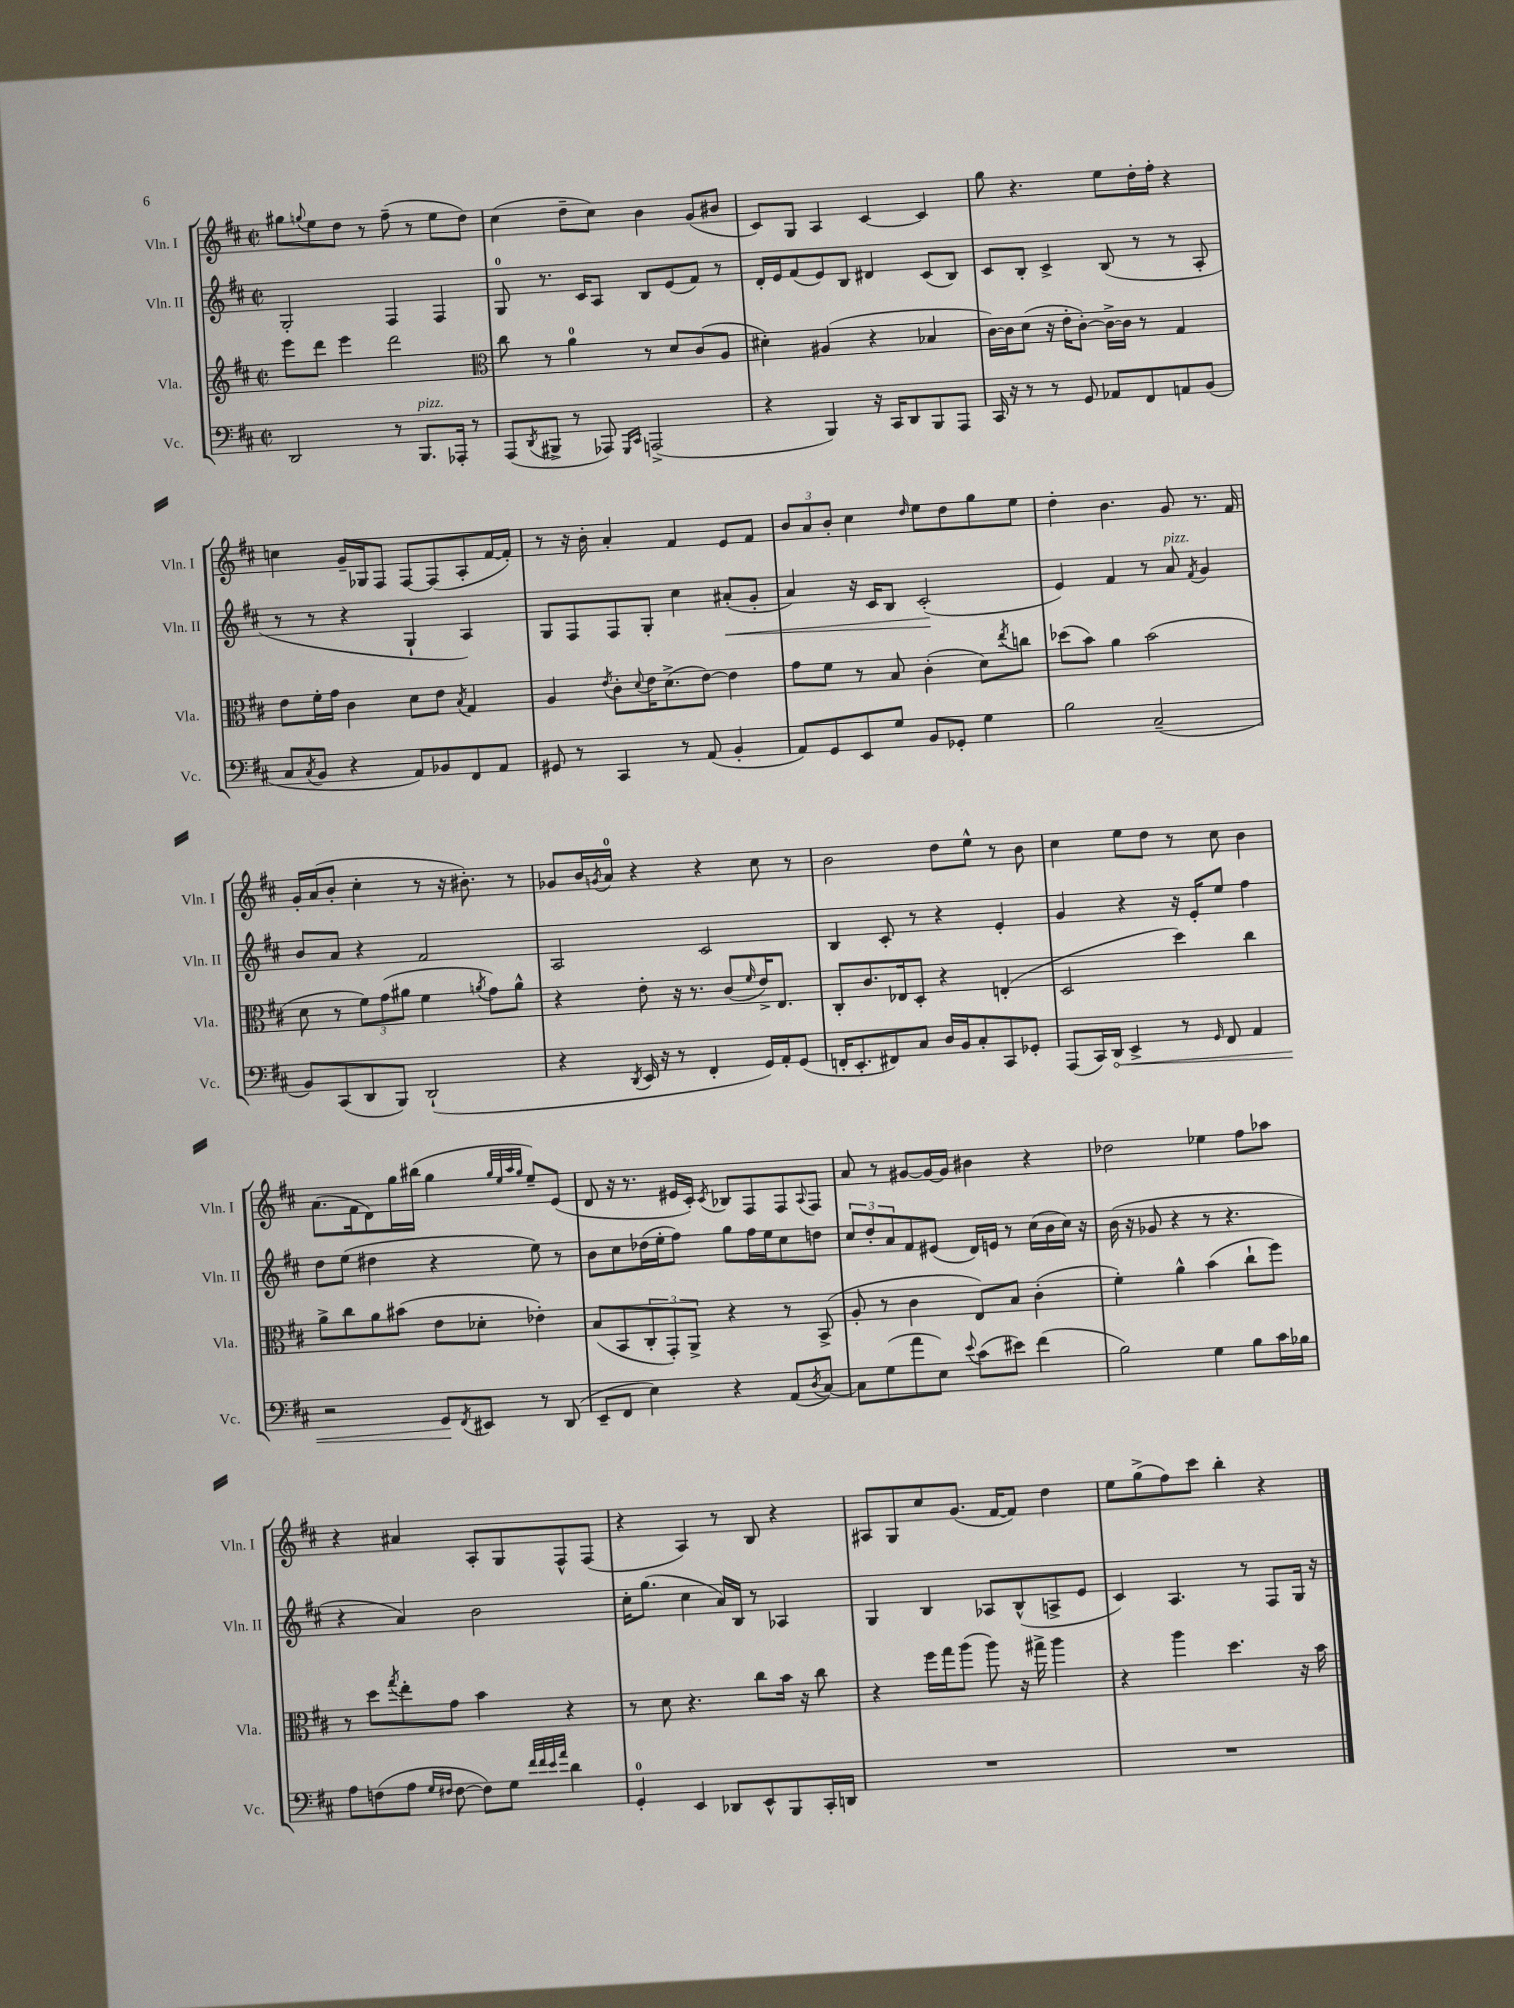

**kern	**dynam	**kern	**kern	**dynam	**kern
*part4	*part4	*part3	*part2	*part2	*part1
*staff4	*staff4	*staff3	*staff2	*staff2	*staff1
*I"Vc.	*	*I"Vla.	*I"Vln. II	*	*I"Vln. I
*I'Vc.	*	*I'Vla.	*I'Vln. II	*	*I'Vln. I
*clefF4	*	*clefG2	*clefG2	*	*clefG2
*k[f#c#]	*	*k[f#c#]	*k[f#c#]	*	*k[f#c#]
*M2/2	*	*M2/2	*M2/2	*	*M2/2
*met(c|)	*	*met(c|)	*met(c|)	*	*met(c|)
=46	=46	=46	=46	=46	=46
2DD/	.	8eee\L	2G'/	.	8gg#X\L
.	.	.	.	.	8qqggn/
.	.	8ddd\J	.	.	8ee\
.	.	4eee\	.	.	8dd\J
.	.	.	.	.	8r
8r	.	2ddd\	4F#/	.	(8ff#~\
!LO:TX:a:i:t=pizz.	!	!	!	!	!
8.BBB/L	.	.	.	.	8r
.	.	.	4F#/	.	8ee\L
16AAA-X'/Jk	.	.	.	.	.
8r	.	.	.	.	8dd\J)
=47	=47	=47	=47	=47	=47
*	*	*clefC3	*	*	*
(8AAA/L	.	8cc#\	8G/	.	(4cc#\
8qDD/	.	.	.	.	.
8BBB#X^/J	.	8r	8.r	.	.
8r	.	4a\	.	.	8dd~\L
.	.	.	16c#/KL	.	.
8AAA-X/)	.	.	8A/J	.	8cc#\J)
16qqGGG/LL	.	.	.	.	.
16qqCC#/JJ	.	.	.	.	.
(2AAAn^/	.	8r	8B/L	.	4b\
.	.	8d/L	(8e/	.	.
.	.	(8c#/	8f#/J)	.	(8g/L
.	.	8A/J	8r	.	8b#X/J
=48	=48	=48	=48	=48	=48
4r	.	4d#X'\)	16d'/LL	.	8c#/L)
.	.	.	16e/J	.	.
.	.	.	(8f#/	.	8G/J
4BBB/)	.	(4A#X/	8e/)	.	4A/
.	.	.	8B/J	.	.
16r	.	4r	4d#X/	.	[4c#/
16CC#/KL	.	.	.	.	.
8DD/	.	.	.	.	.
8BBB/	.	4B-X/	(8c#/L	.	4c#/]
8AAA/J	.	.	8B/J)	.	.
=49	=49	=49	=49	=49	=49
16CC#/	.	[16c#\LL)	8c#/L	.	8gg\
16r	.	16c#\J]	.	.	.
8r	.	(8d\J	8B'/J	.	4.r
8r	.	16r	4c#^/	.	.
.	.	16e'\KL	.	.	.
8GG/	.	[8c#'\J)	.	.	.
8AA-X/L	.	16c#^\LL_	(8B/	.	8ee\L
.	.	16c#\JJ]	.	.	.
8FF#/	.	8r	8r	.	16dd'\L
.	.	.	.	.	16ff#'\JJ
8AAn/	.	4G/	8r	.	4r
(8BB/J	.	.	8A'/	.	.
!!LO:LB:g=z
=50	=50	=50	=50	=50	=50
8C#/L	.	8e\L	8r	.	4ccn\
8qC#/	.	.	.	.	.
8BB/J	.	16f#'\L	8r	.	.
.	.	16g\JJ	.	.	.
4r	.	4c#\	4r	.	16g~/LL
.	.	.	.	.	16G-X/J
.	.	.	.	.	8F#/J
8AA/L)	.	8d\L	4G`/	.	[8F#/L
8BB-X/	.	8e\J	.	.	(8F#/]
.	.	8qB/	.	.	.
8FF#/	.	4G/	4A/)	.	8A'/
8AA/J	.	.	.	.	[16f#/L
.	.	.	.	.	16f#'/JJ])
=51	=51	=51	=51	=51	=51
8GG#X/	.	4A/	8G/L	.	8r
8r	.	.	8F#/	.	16r
.	.	.	.	.	16b'\
.	.	8qe/	.	.	.
4CC#/	.	8c#'\L	8F#/	.	4a'/
.	.	8qqd/	.	.	.
.	.	16e\K	8G'/J	.	.
.	.	(8.d^\	.	.	.
8r	.	.	4cc#\	.	4f#/
(8AA/	.	[8e\J)	.	.	.
!	!	!	!	!LO:HP:b	!
4BB'/	.	4e\]	(8a#X'/L	<	8e/L
.	.	.	8g'/J	.	8f#/J
=52	=52	=52	=52	=52	=52
8AA/L)	.	8g\L	4a/)	.	12b/L
.	.	.	.	.	12a/
8GG/	.	8f#\J	.	.	.
.	.	.	.	.	12b'/J
8EE/	.	8r	16r	.	4cc#\
.	.	.	16c#/KL	.	.
8G/J	.	8B/	8B/J	.	.
.	.	.	.	.	16qqdd/
8BB/L	.	(4c#'\	(2c#'/	.	8ee\L
8GG-X'/J	.	.	.	.	8dd\
4G\	.	8d\L)	.	.	8gg\
.	.	8qee/	.	.	.
.	.	8ccn\J	.	.	8ee\J
.	.	.	.	[	.
=53	=53	=53	=53	=53	=53
2B\	.	(8dd-X\L	4e/)	.	4dd'\
.	.	8b\J)	.	.	.
.	.	4a\	4f#/	.	4.b\
(2C#~/	.	(2b\	8r	.	.
!	!	!	!LO:TX:a:i:t=pizz.	!	!
.	.	.	8a/	.	8g/
.	.	.	8qf#/	.	.
.	.	.	4g/	.	8.r
.	.	.	.	.	16f#/
!!LO:LB:g=z
=54	=54	=54	=54	=54	=54
8BB/L)	.	8d\	8b/L	.	16g'/LL
.	.	.	.	.	(16a/J
(8CC#/	.	8r	8a/J	.	8b'/J
8DD/	.	12f#\L)	4r	.	4cc#'\
.	.	(12g\	.	.	.
8BBB/J)	.	.	.	.	.
.	.	12a#X\J	.	.	.
(2DD`/	.	4f#\	2f#/	.	8r
.	.	.	.	.	16r
.	.	.	.	.	8.b#X'\)
.	.	8qan/	.	.	.
.	.	8g\L)	.	.	.
.	.	8a^^\J	.	.	8r
=55	=55	=55	=55	=55	=55
4r	.	4r	2A/	.	8g-X/L
.	.	.	.	.	16b/L
.	.	.	.	.	8qgn/
.	.	.	.	.	16a/JJ
8qDD/	.	.	.	.	.
16EE/	.	8e'\	.	.	4r
16r	.	.	.	.	.
8r	.	16r	.	.	.
.	.	8.r	.	.	.
4FF#'/	.	.	2c#/	.	4r
.	.	(8c#/L	.	.	.
.	.	16qqf#/	.	.	.
16GG/LL)	.	16e^/K)	.	.	8cc#\
16AA'/J	.	8.E/J	.	.	.
(8GG/J	.	.	.	.	8r
=56	=56	=56	=56	=56	=56
16FFn'/KL	.	8C#'/L	4B/	.	2b\
8.EE'/	.	.	.	.	.
.	.	8.c#/	.	.	.
8FF#X/)	.	.	8c#'/	.	.
.	.	16E-X/k	.	.	.
8C#/J	.	8D'/J	8r	.	.
16D/LL	.	4r	4r	.	8dd\L
16BB/J	.	.	.	.	.
8C#'/	.	.	.	.	8ee^^\J
8CC#/	.	(4En'/	4e'/	.	8r
8GG-X'/J	.	.	.	.	8b\
=57	=57	=57	=57	=57	=57
(8AAA/L	.	2D/	4g/	.	4cc#\
16CC#/L)	.	.	.	.	.
!	!LO:HP:b	!	!	!	!
16DD/JJ	<	.	.	.	.
4EE^/	.	.	4r	.	8ee\L
.	.	.	.	.	8dd\J
8r	.	4dd\)	16r	.	8r
.	.	.	16e'/KL	.	.
16qqGG/	.	.	.	.	.
8FF#/	.	.	8ee/J	.	8cc#\
4AA/	.	4cc#\	4ff#\	.	4b\
!!LO:LB:g=z
=58	=58	=58	=58	=58	=58
2r	.	8a^\L	8dd\L	.	(8.a\L
.	.	8cc#\	(8ee\J	.	.
.	.	.	.	.	16f#\k
.	.	8a\	4dd#X\	.	8d\)
.	.	(8b#X\J	.	.	16gg\L
.	.	.	.	.	(16bb#X\JJ
8GG/L	.	8e\L	4r	.	4gg\
8qFF#/	.	.	.	.	.
8EE#X/J	[	8d-X'\J	.	.	.
.	.	.	.	.	32qqgg/LLL
.	.	.	.	.	32qqee/
.	.	.	.	.	32qqaa/
.	.	.	.	.	32qqgg/JJJ
8r	.	4e-X'\)	8ee\)	.	8ee~/L)
(8DD/	.	.	8r	.	(8e/J
=59	=59	=59	=59	=59	=59
8EE~/L	.	(8B/L	8b\L	.	8d/
8FF#/J	.	8BB/	8cc#\	.	16r
.	.	.	.	.	8.r
4E\)	.	12C#'/	(16dd-X\L	.	.
.	.	.	16ee'\J	.	.
.	.	12GG'/)	.	.	.
.	.	.	8ff#\J)	.	16e#X/LL
.	.	12AA^/J	.	.	.
.	.	.	.	.	16c#'/JJ)
.	.	.	.	.	8qc#/
4r	.	4r	8gg\L	.	8B-X/L
.	.	.	16ff#\L	.	8F#/
.	.	.	16ee\J	.	.
(8AA/L	.	8r	8cc#\	.	8F#/
8qD/	.	.	.	.	8qqA/
[8C#/J)	.	(8BB^/	8ddn\J	.	8F#/J
=60	=60	=60	=60	=60	=60
8C#\L]	.	8A'/	12cc#/L	.	8a/
.	.	.	12dd'/	.	.
(8G\	.	8r	.	.	8r
.	.	.	12a/	.	.
8a\	.	4c#\	8f#/	.	[8g#X/L
8E\J)	.	.	(8e#X/J	.	16g#/L_
.	.	.	.	.	16g#/JJ]
8qqe/	.	.	.	.	.
(8c#\L	.	8E/L)	16d/LL)	.	4b#X\
.	.	.	16en/JJ	.	.
8e#X\J)	.	8B/J	8r	.	.
(4f#\	.	(4c#'\	(16cc#\LL	.	4r
.	.	.	16b\	.	.
.	.	.	16cc#\JJ)	.	.
.	.	.	16r	.	.
=61	=61	=61	=61	=61	=61
2B\)	.	4f#'\)	(16b\	.	2dd-X\
.	.	.	16r	.	.
.	.	.	8g-X/	.	.
.	.	4a^^\	4r	.	.
4G\	.	(4b\	8r	.	4ee-X\
.	.	.	4.r	.	.
8B\L	.	8cc#`\L	.	.	8ff#\L
16c#\L	.	8ff#\J)	.	.	8aa-X\J
16B-X\JJ	.	.	.	.	.
!!LO:LB:g=z
=62	=62	=62	=62	=62	=62
8A\L	.	8r	4r	.	4r
(8Fn\	.	8dd\L	.	.	.
.	.	8qgg/	.	.	.
8A\J	.	8ee'\	4a/)	.	4a#X/
16qqG/LL	.	.	.	.	.
16qqF#X/JJ	.	.	.	.	.
[8F#\	.	8g\J	.	.	.
8F#\L])	.	4b\	2b\	.	8A'/L
8G\J	.	.	.	.	8G/
32qqf#/LLL	.	.	.	.	.
32qqf#/	.	.	.	.	.
32qqe/	.	.	.	.	.
32qqa/JJJ	.	.	.	.	.
4d\	.	4r	.	.	8F#^^/
.	.	.	.	.	(8F#/J
=63	=63	=63	=63	=63	=63
4GG'/	.	8r	16cc#'\KL	.	4r
.	.	.	(8.gg\J	.	.
.	.	8d\	.	.	.
4EE/	.	4.r	4cc#\	.	4A/)
8DD-X/L	.	.	16a/LL)	.	8r
.	.	.	16B/JJ	.	.
8EE^^/	.	8cc#\L	8r	.	8B/
8BBB/	.	16b\Jk	4A-X/	.	4r
.	.	16r	.	.	.
16CC#'/L	.	8cc#\	.	.	.
16DDn/JJ	.	.	.	.	.
=64	=64	=64	=64	=64	=64
1r	.	4r	4G/	.	8A#X/L
.	.	.	.	.	8G/
.	.	16ff#\LL	4B/	.	8cc#/
.	.	16gg\J	.	.	.
.	.	(8aa\J	.	.	(8.g/J
.	.	8aa\)	8A-X/L	.	.
.	.	.	.	.	[16f#/KL
.	.	16r	(8B^^/	.	8f#/J])
.	.	16gg#X^\	.	.	.
.	.	4aa\	8An^/	.	4dd\
.	.	.	8e/J	.	.
=65	=65	=65	=65	=65	=65
1r	.	4r	4c#/)	.	8ee\L
.	.	.	.	.	(8gg^\
.	.	4aa\	4.A/	.	8ff#\)
.	.	.	.	.	8ccc#\J
.	.	4.dd\	.	.	4bb'\
.	.	.	8r	.	.
.	.	.	8F#/L	.	4r
.	.	16r	16G/Jk	.	.
.	.	16b\	16r	.	.
==	==	==	==	==	==
*-	*-	*-	*-	*-	*-
